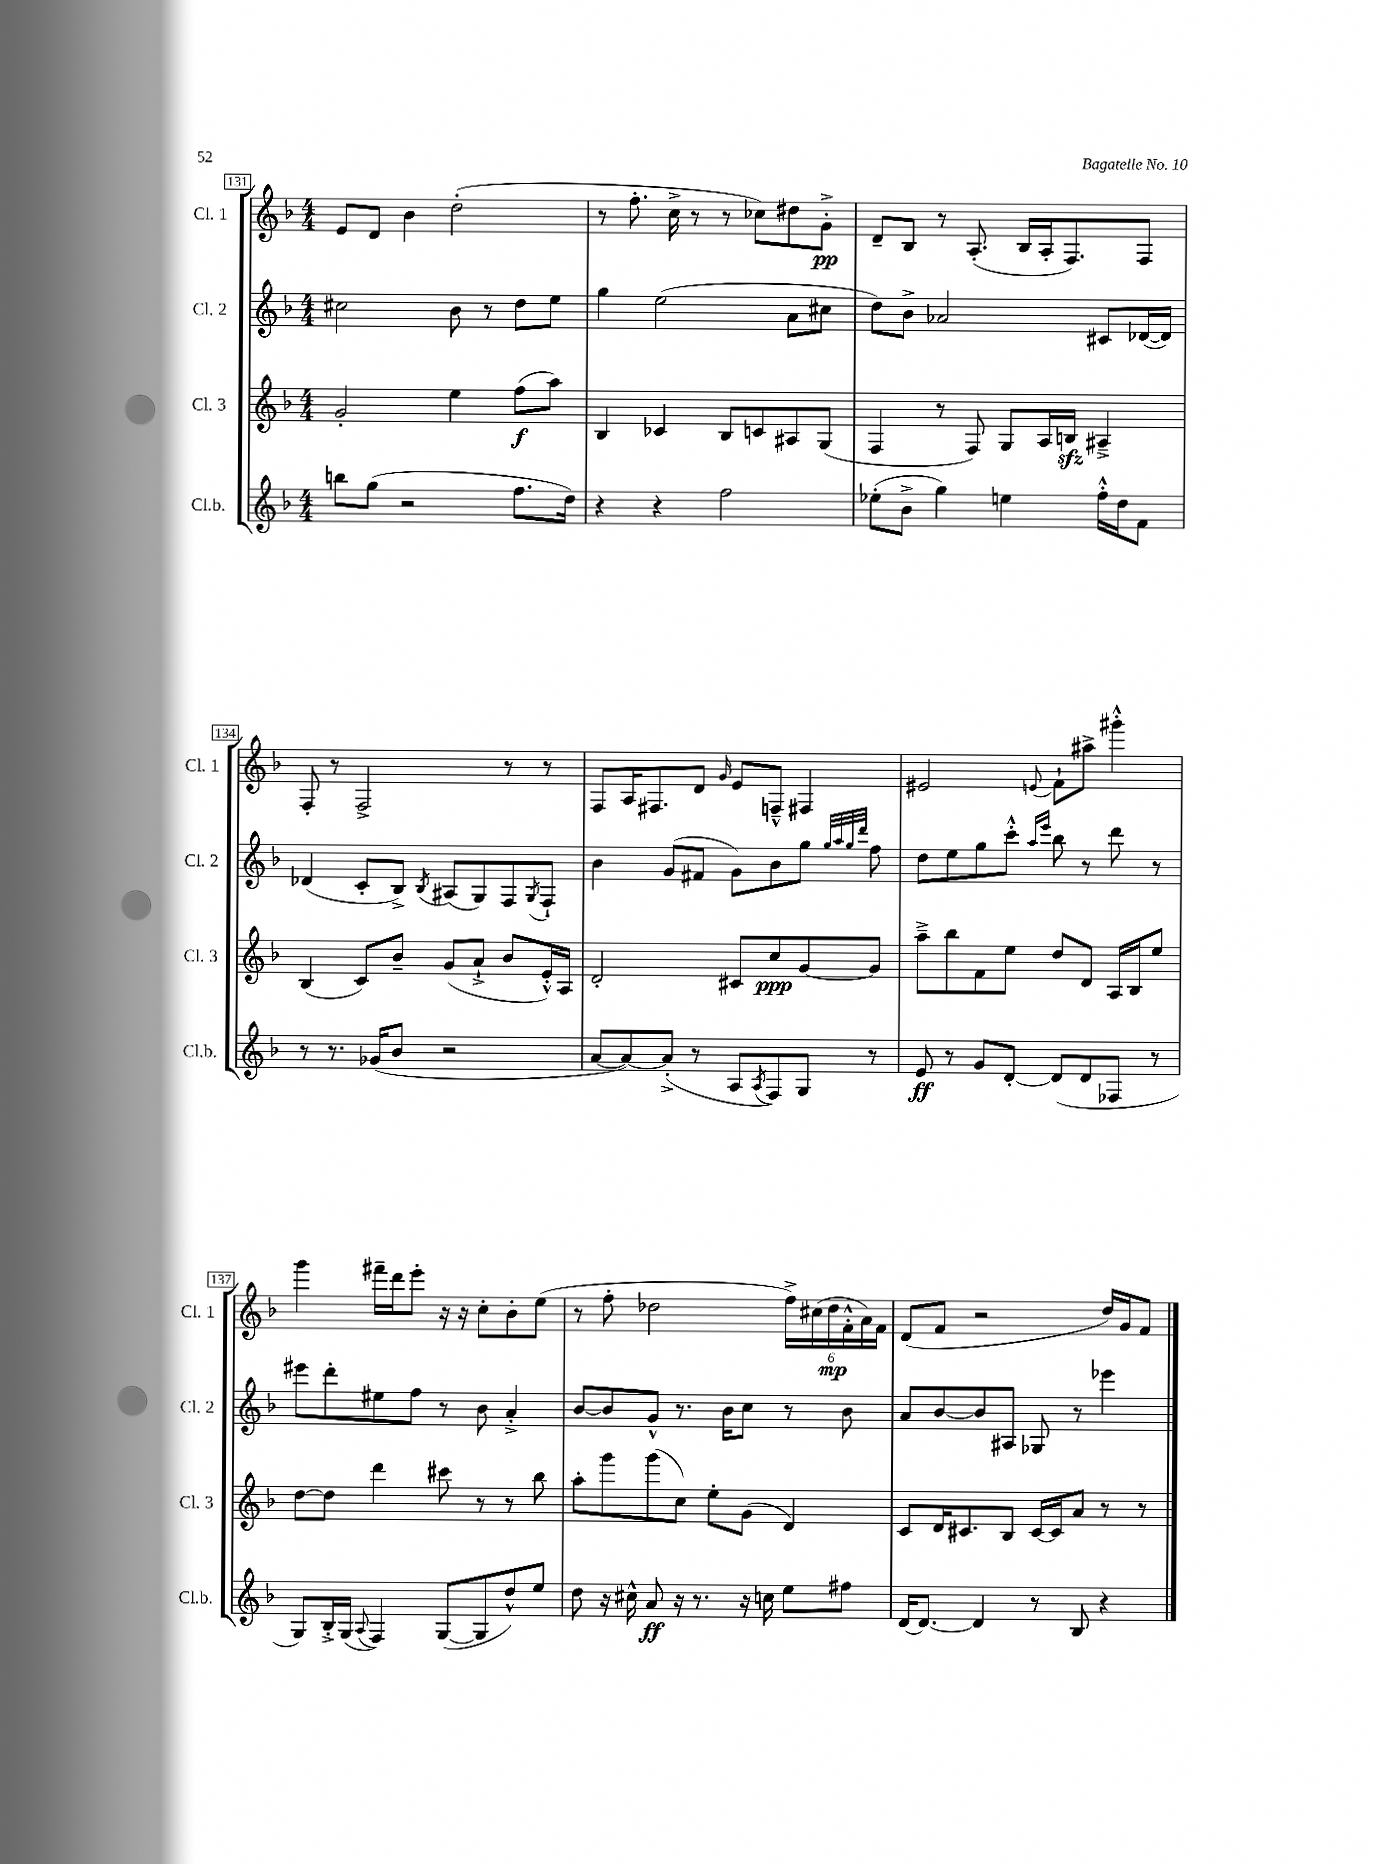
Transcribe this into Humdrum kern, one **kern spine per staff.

**kern	**kern	**kern	**kern
*staff4	*staff3	*staff2	*staff1
*clefG2	*clefG2	*clefG2	*clefG2
*k[b-]	*k[b-]	*k[b-]	*k[b-]
*M4/4	*M4/4	*M4/4	*M4/4
8bb\L	2g'/	2cc#\	8e/L
(8gg\J	.	.	8d/J
2r	.	.	4b-\
.	4ee\	8b-\	(2dd'\
.	.	8r	.
8.ff\L	(8ff\L	8dd\L	.
.	8aa\J)	8ee\J	.
16dd\Jk)	.	.	.
=	=	=	=
4r	4B-/	4gg\	8r
.	.	.	8.ff'\
4r	4c-/	(2ee\	.
.	.	.	16cc^\
.	.	.	8r
2ff\	8B-/L	.	8r
.	8c/	.	8cc-\L)
.	8A#/	8a\L	8dd#\
.	(8G/J	8cc#\J	8g'^\J
=	=	=	=
(8ee-'\L	4F/	8dd\L)	8d~/L
8b-^\J	.	8b-^\J	8B-/J
4gg\)	8r	2a-/	8r
.	8F/)	.	(8.A'/
4ee\	8G/L	.	.
.	.	.	16B-/LL
.	16A/L	.	16A'/J
.	16B/JJ	.	8.F/)
16ff'^^\LL	4A#~^/	8c#/L	.
16dd\J	.	.	.
8f\J	.	([16d-/L	8F/J
.	.	16d-/]JJ)	.
=	=	=	=
8r	(4B-/	(4d-/	8F'/
8.r	.	.	8r
.	8c/L)	8c'/L	2F^/
(16g-/LK	.	.	.
8b-/J	8b-~/J	8B-^/J)	.
.	.	8qB-/	.
2r	(8g/L	(8A#/L	.
.	8a`^/J	8G/)	.
.	8b-/L	8F/	8r
.	.	8qG/	.
.	16e'^^/L)	8F`/J	8r
.	16A/JJ	.	.
=	=	=	=
[8a/L	2d'/	4b-\	8F/L
8a/_)	.	.	16A/K
.	.	.	8.F#/
(8a'^/]J	.	(8g/L	.
8r	.	8f#/J	8d/J
.	.	.	16qqg/
8A/L	8c#/L	8g\L)	8e/L
8qA/	.	.	.
8F/)	8cc/	8b-\	8F~^^/J
8G/J	[8g/	8gg\J	4F#/
.	.	32qqgg/LLL	.
.	.	32qqaa/	.
.	.	32qqgg/	.
.	.	32qqddd/JJJ	.
8r	8g/]J	8ff\	.
=	=	=	=
8e/	8aa~^\L	8dd\L	2e#/
8r	8bb-\	8ee\	.
8g/L	8f\	8gg\	.
[8d'/J	8ee\J	8ccc'^^\J	.
.	.	16qqaa/LL	.
.	.	16qqeee/JJ	8qqe/
(8d/]L	8dd/L	8bb-\	8f`\L
8d/	8d/J	8r	8aa#^\J
8F-/J	16A/LL	8ddd\	4ggg#'^^\
.	16B-/J	.	.
8r	8ee/J	8r	.
=	=	=	=
8G/L)	[8dd\L	8eee#\L	4ggg\
16B-'^/L	8dd\]J	8ddd'\	.
(16G/JJ	.	.	.
8qqA/	.	.	.
4F/)	4ddd\	8ee#\	16fff#~\LL
.	.	.	16ddd\J
.	.	8ff\J	8eee'\J
([8G/L	8ccc#\	8r	16r
.	.	.	16r
8G/]	8r	8b-\	8cc'\L
8dd^^/)	8r	4a'^/	8b-'\
8ee/J	8bb-\	.	(8ee\J
=	=	=	=
8dd\	8aa'\L	[8b-/L	8r
16r	8ggg\	8b-/]	8ff'\
16cc#^^\	.	.	.
8a/	(8ggg\	8g^^/J	2dd-\
16r	8cc\J)	8.r	.
8.r	.	.	.
.	8ee'\L	.	.
.	.	16b-\LK	.
16r	(8g\J	8cc\J	.
16cc\	.	.	.
8ee\L	4d/)	8r	24ff^\LL)
.	.	.	(24cc#\
.	.	.	24dd-\
8ff#\J	.	8b-\	24f'^^\
.	.	.	24a\)
.	.	.	24f\JJ
=	=	=	=
[16d/LK	8c/L	8a/L	(8d/L
8.d/_J	.	.	.
.	16d/K	[8b-/	8f/J
.	8.c#/	.	.
4d/]	.	8b-/]	2r
.	8B-/J	8A#/J	.
8r	[16c#/LL	8G-/	.
.	16c#/]J	.	.
8B-/	8a/J	8r	.
4r	8r	4eee-\	16dd/LL)
.	.	.	16g/J
.	8r	.	8f/J
==	==	==	==
*-	*-	*-	*-
